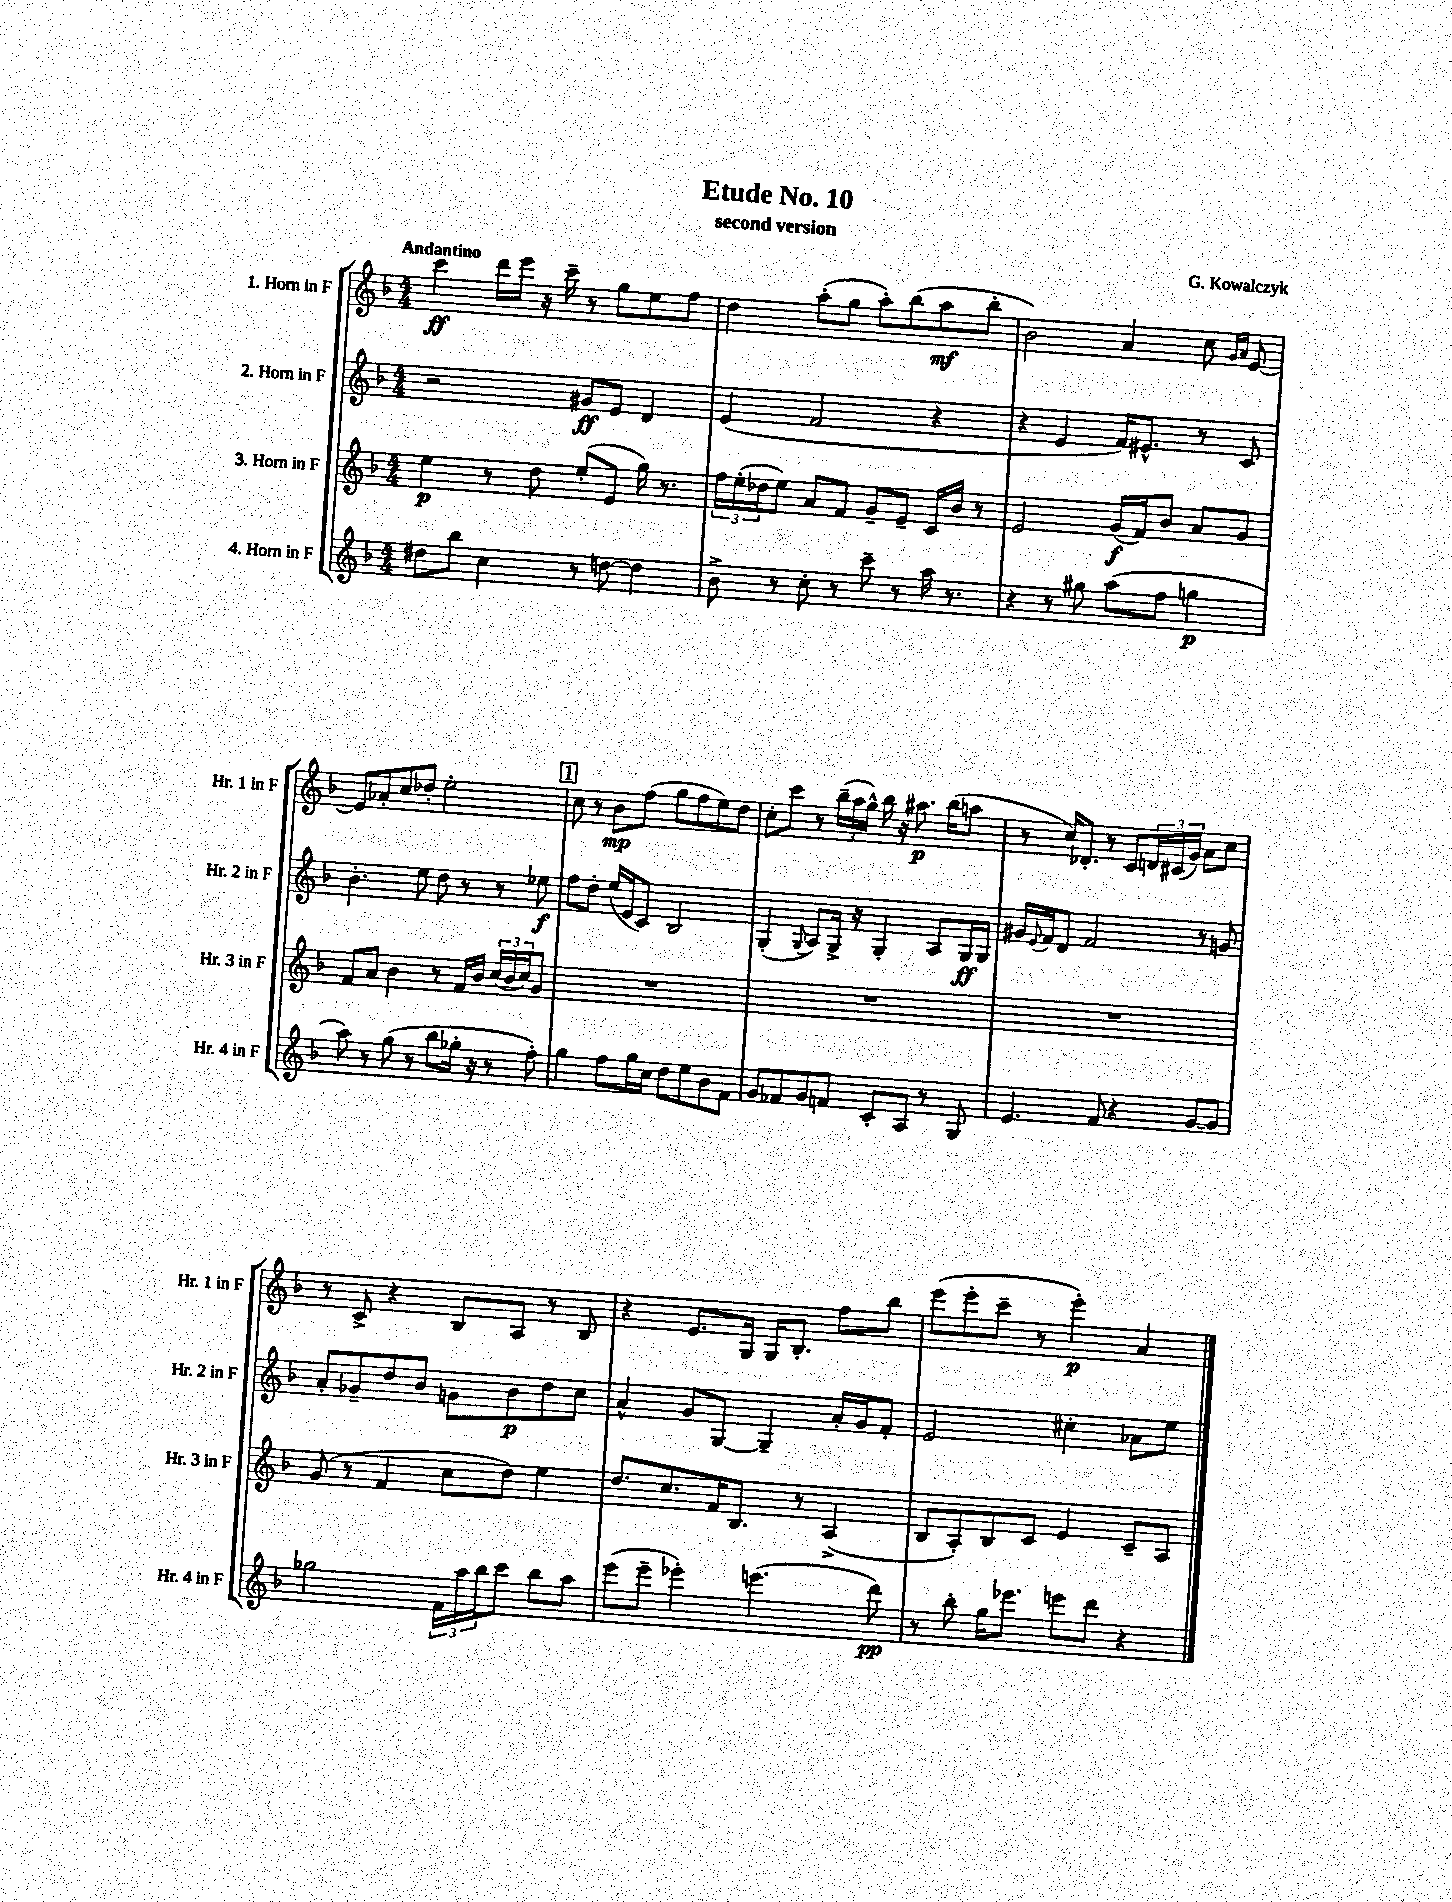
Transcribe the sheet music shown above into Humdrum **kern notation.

**kern	**kern	**kern	**kern
*staff4	*staff3	*staff2	*staff1
*clefG2	*clefG2	*clefG2	*clefG2
*k[b-]	*k[b-]	*k[b-]	*k[b-]
*M4/4	*M4/4	*M4/4	*M4/4
8dd#	4ee	2r	4ccc
8bb-	.	.	.
4cc	8r	.	16ddd
.	.	.	16eee
.	8dd	.	16r
.	.	.	16ccc~
8r	(8ee'	8g#	8r
[8dd	8e	8e	8gg
4dd]	16gg)	4d	8ee
.	8.r	.	.
.	.	.	8ff
=	=	=	=
8b-^	24ff	(4e	4dd
.	(24ee'	.	.
.	24dd-	.	.
8r	8ee)	.	.
8cc'	8a	2f	(8aa'
8r	8f	.	8gg
8ccc~	8g~	.	8aa')
8r	8e~	.	(8bb-
16aa	16c	4r	8aa
8.r	16b-	.	.
.	8r	.	8bb-'
=	=	=	=
4r	2e	4r	2b-)
8r	.	4e	.
8gg#	.	.	.
(8aa	(16g	16f)	4a
.	16f)	8.e#^^	.
8ff	8b-	.	.
4gg	8a	8r	8cc
.	.	.	16qqg
.	.	.	16qqa
.	8g	8c	[8e
=	=	=	=
8aa)	8f	4.b-'	8e]
8r	8a	.	8a-'
(8gg	4b-	.	8cc
8r	.	8ee	8dd-'
8bb-	8r	8dd	2ee'
16gg-'	16f	8r	.
16r	16b-	.	.
8r	(24cc	8r	.
.	24b-	.	.
.	24cc)	.	.
8ff')	8g	8ee-	.
=	=	=	=
4gg	1r	8ff	8cc
.	.	8dd'	8r
8ff	.	(16ee	8b-
.	.	16e	.
16gg	.	8c)	(8ff
16cc	.	.	.
8dd	.	2B-	8gg
8ee	.	.	8ff
8b-	.	.	8ee)
8f	.	.	8dd
=	=	=	=
8g	1r	(4G'	8cc'
8f-	.	.	8ccc
.	.	8qqG	.
8g	.	8A)	8r
8f	.	16G^	(24bb-~
.	.	.	24aa
.	.	16r	.
.	.	.	24gg^^)
8c'	.	4G'	16bb-
.	.	.	16r
8A	.	.	8.aa#
8r	.	8A	.
.	.	.	(16bb-
8G	.	16G	8aa
.	.	16G	.
=	=	=	=
4.e	1r	16g#	8r
.	.	8qqe	.
.	.	16f	.
.	.	8d	16cc)
.	.	.	8.d-'
.	.	2f	.
8f	.	.	8r
4r	.	.	8c
.	.	.	24d
.	.	.	(24c#
.	.	.	24g)
[8g	.	8r	8a
8g]	.	8g	8cc
=	=	=	=
2gg-	(8g	8a'	8r
.	8r	8g-~	8c^
.	4f	8dd	4r
.	.	8b-	.
24f	8cc	8g	8B-
24aa	.	.	.
24bb-	.	.	.
8ccc	8dd)	8b-	8A
8bb-	4ee	8dd	8r
8aa	.	8cc	8B-
=	=	=	=
(8eee	8.dd	4a^^	4r
8eee~	.	.	.
.	8.cc	.	.
4eee-')	.	8g	8.e
.	16f	[8G	.
.	8.B-	.	16G
(4.eee	.	4G~]	16G
.	.	.	8.B-'
.	8r	.	.
.	(4A^	16a'	8ff
.	.	16g	.
8ddd)	.	8f'	8bb-
=	=	=	=
8r	8B-	2e	(8eee
8bb-'	8A')	.	8eee'
16gg	8B-	.	8ccc~
8.eee-	.	.	.
.	8c	.	8r
8eee	4e	4cc#'	4eee')
8ddd	.	.	.
4r	8c~	8a-	4a
.	8A	8ee	.
==	==	==	==
*-	*-	*-	*-
